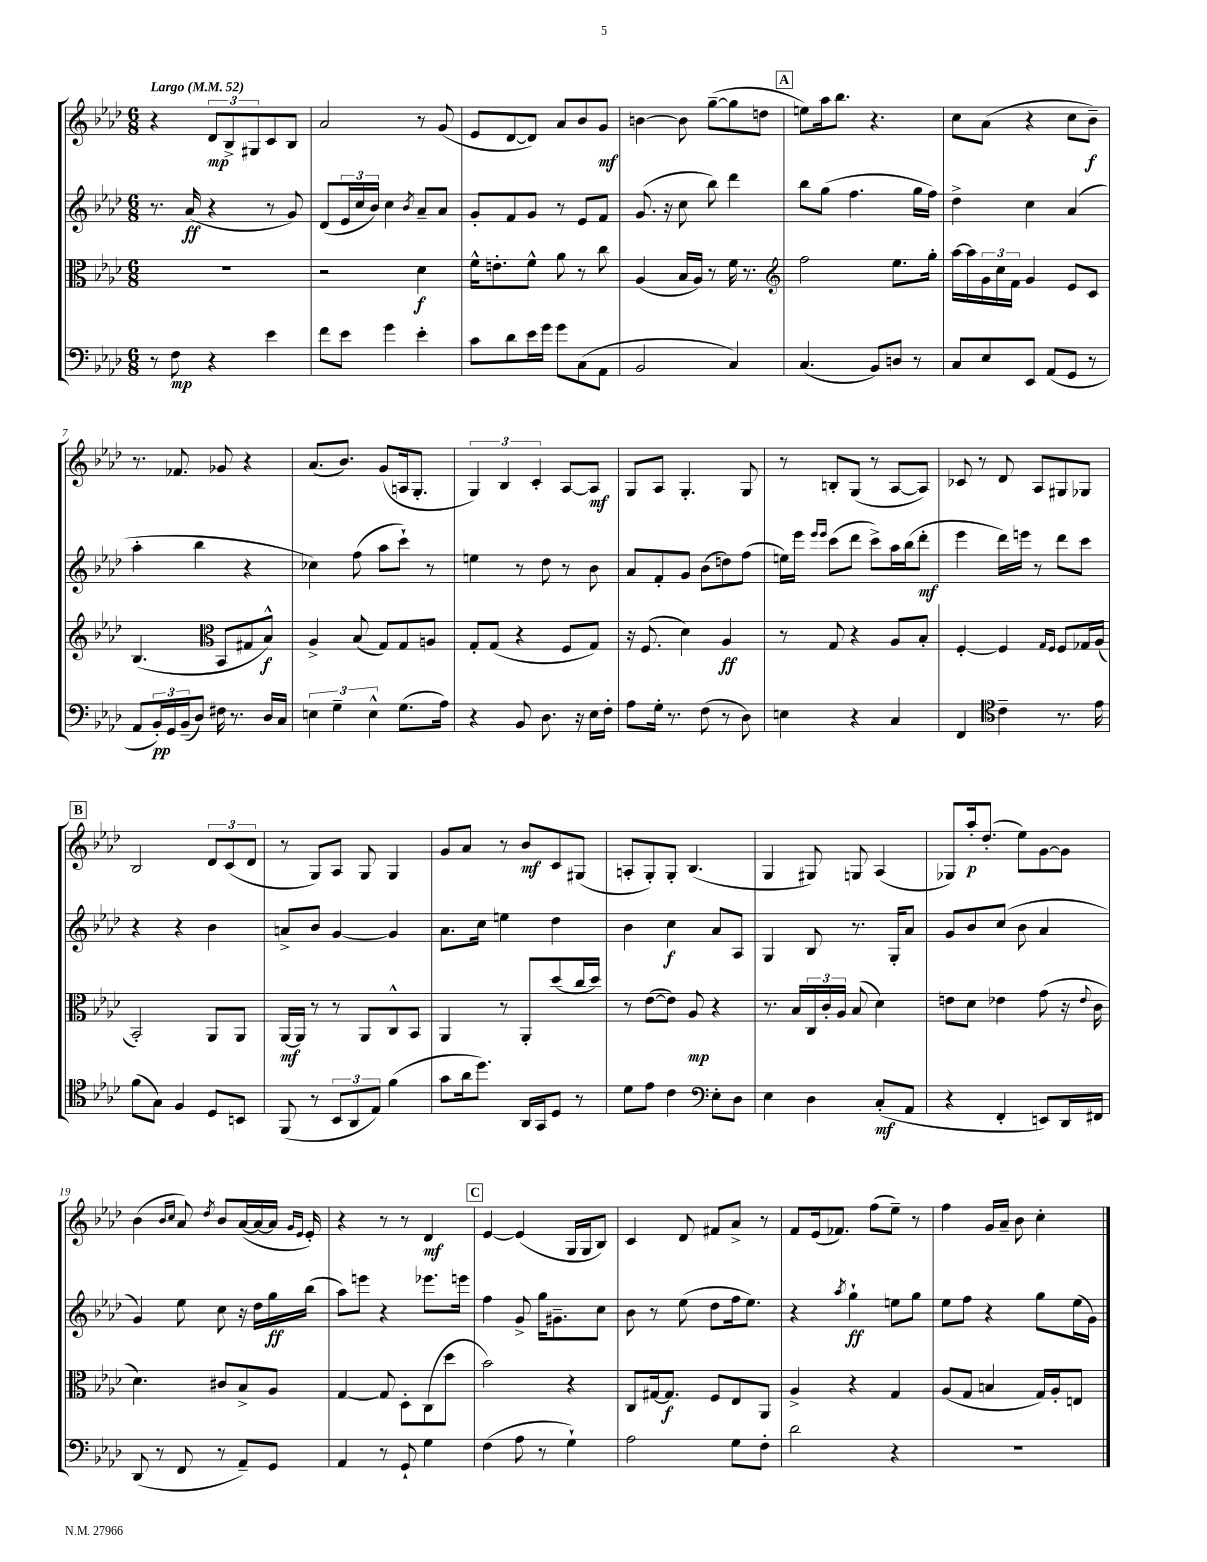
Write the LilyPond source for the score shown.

<<
\new StaffGroup <<
\new Staff = "s0" {
    \clef treble \key aes \major \numericTimeSignature \time 6/8 \tempo "Largo" 4 = 52
    r4 \tuplet 3/2 { des'8\mp bes8-> gis8 } c'8 bes8 |
    aes'2 r8 g'8( |
    ees'8 des'8~ des'8) aes'8 bes'8 g'8\mf |
    b'4~ b'8 g''8~--( g''8 d''8 |
    \mark \markup { \box "A" } e''8) aes''16 bes''8. r4. |
    c''8 aes'8( r4 c''8 bes'8--\f) |
    r8. fes'8. ges'8 r4 |
    aes'8.( bes'8.) g'8( a16 g8.-. |
    \tuplet 3/2 { g4) bes4 c'4-. } aes8~ aes8\mf |
    g8 aes8 g4.-. g8 |
    r8 b8-. g8( r8 aes8~ aes8) |
    ces'8 r8 des'8 aes8 gis8 ges8 |
    \mark \markup { \box "B" } bes2 \tuplet 3/2 { des'8 c'8( des'8 } |
    r8 g8) aes8 g8 g4 |
    g'8 aes'8 r8 bes'8\mf c'8 gis8( |
    a8-. g8-.) g8-. bes4.( |
    g4 gis8) g8 aes4( |
    ges8) aes''16-.\p des''8.-.( ees''8) g'8~ g'8 |
    bes'4( \grace { bes'16 c''16 } aes'8) \acciaccatura { des''8 } bes'8 aes'16~( aes'16~ aes'16 \grace { g'16 ees'16 } ees'16-.) |
    r4 r8 r8 des'4\mf |
    \mark \markup { \box "C" } ees'4~ ees'4( g16 g16 bes8) |
    c'4 des'8 fis'8 aes'8-> r8 |
    f'8 ees'16( fes'8.) f''8( ees''8--) r8 |
    f''4 g'16 aes'16-- bes'8 c''4-. \bar "|." |
}
\new Staff = "s1" {
    \clef treble \key aes \major \numericTimeSignature \time 6/8
    r8. aes'16\ff( r4 r8 g'8) |
    des'8( \tuplet 3/2 { ees'16 c''16 bes'16) } c''4 \acciaccatura { bes'8 } aes'8-- aes'8 |
    g'8-. f'8 g'8 r8 ees'8 f'8 |
    g'8.( r16 c''8 bes''8) des'''4 |
    \mark \markup { \box "A" } bes''8 g''8( f''4. g''16 f''16) |
    des''4-> c''4 aes'4( |
    aes''4-. bes''4 r4 |
    ces''4) f''8( aes''8 c'''8-!) r8 |
    e''4 r8 des''8 r8 bes'8 |
    aes'8 f'8-. g'8 bes'8( d''8) f''8( |
    e''16) ees'''16 \grace { ees'''16 ees'''16 } c'''8( des'''8 c'''8->) aes''16 bes''16( des'''8-.\mf |
    ees'''4 des'''16) e'''16 r8 des'''8 c'''8 |
    \mark \markup { \box "B" } r4 r4 bes'4 |
    a'8-> bes'8 g'4~ g'4 |
    aes'8. c''16 e''4 des''4 |
    bes'4 c''4\f aes'8 aes8 |
    g4 bes8 r8. g16-. aes'8 |
    g'8 bes'8 c''8( bes'8 aes'4 |
    g'4) ees''8 c''8 r16 des''16 g''16\ff bes''16( |
    aes''8) e'''8 r4 ees'''8. e'''16 |
    \mark \markup { \box "C" } f''4 g'8-> g''16 gis'8.-- c''8 |
    bes'8 r8 ees''8( des''8 f''16 ees''8.) |
    r4 \acciaccatura { aes''8 } g''4-!\ff e''8 g''8 |
    ees''8 f''8 r4 g''8 ees''16( g'16) \bar "|." |
}
\new Staff = "s2" {
    \clef alto \key aes \major \numericTimeSignature \time 6/8
    r2. |
    r2 des'4\f |
    f'16-^ e'8.-. f'8-^ aes'8 r8 c''8 |
    aes4( bes16 aes16) r8 f'16 r8. |
    \mark \markup { \box "A" } \clef treble f''2 ees''8. g''16-. |
    aes''16~ aes''16 \tuplet 3/2 { g'16 c''16 f'16 } g'4 ees'8 c'8 |
    bes4.( \clef alto bes,8 gis8 bes8-^\f) |
    aes4-> bes8( g8) g8 a8 |
    g8-. g8( r4 f8 g8) |
    r16 f8.( des'4) aes4\ff |
    r8 g8 r4 aes8 bes8-. |
    f4~-. f4 \grace { g16 f16 } f8 ges16 aes16( |
    \mark \markup { \box "B" } bes,2-.) aes,8 aes,8 |
    aes,16~\mf aes,16 r8 r8 aes,8 c8-^ bes,8 |
    aes,4 r8 aes,8-. des''8( c''16 des''16) |
    r8 ees'8~( ees'8) aes8\mp r4 |
    r8. bes16 \tuplet 3/2 { c16 c'16-. aes16 } bes8( des'4) |
    e'8 des'8 ees'4 g'8( r16 \appoggiatura { ees'8 } c'16 |
    des'4.) cis'8 bes8-> aes8 |
    g4~ g8 des8-. c8( des''8 |
    \mark \markup { \box "C" } bes'2) r4 |
    c8 gis16~ gis8.\f f8 ees8 aes,8 |
    aes4-> r4 g4 |
    aes8( g8 b4 g16) aes16-. e8 \bar "|." |
}
\new Staff = "s3" {
    \clef bass \key aes \major \numericTimeSignature \time 6/8
    r8 f8\mp r4 ees'4 |
    f'8 ees'8 g'4 ees'4-. |
    c'8 des'8 ees'16 g'16 g'8 c8( aes,8 |
    bes,2 c4) |
    \mark \markup { \box "A" } c4.( bes,8) d8 r8 |
    c8 ees8 ees,8 aes,8( g,8 r8 |
    aes,8 \tuplet 3/2 { bes,16-.\pp) g,16 bes,16--( } des8) fis16 r8. des16 c16 |
    \tuplet 3/2 { e4 g4-- e4-^ } g8.( aes16) |
    r4 bes,8 des8. r16 ees16 f16-. |
    aes8 g16-. r8. f8( r8 des8) |
    e4 r4 c4 |
    f,4 \clef tenor c'4-- r8. ees'16 |
    \mark \markup { \box "B" } f'8( g8) f4 des8 b,8 |
    f,8( r8 \tuplet 3/2 { bes,8 aes,8 ees8) } f'4( |
    g'8 aes'16 des''8.) aes,16 g,16 des8 r8 |
    des'8 ees'8 c'4 \clef bass ees8-. des8 |
    ees4 des4 c8-.\mf( aes,8 |
    r4 f,4-. e,8) des,16 fis,16 |
    des,8( r8 f,8 r8 aes,8--) g,8 |
    aes,4 r8 g,8-! g4 |
    \mark \markup { \box "C" } f4( aes8 r8 g4-!) |
    aes2 g8 f8-. |
    des'2 r4 |
    R2. \bar "|." |
}
>>
>>
